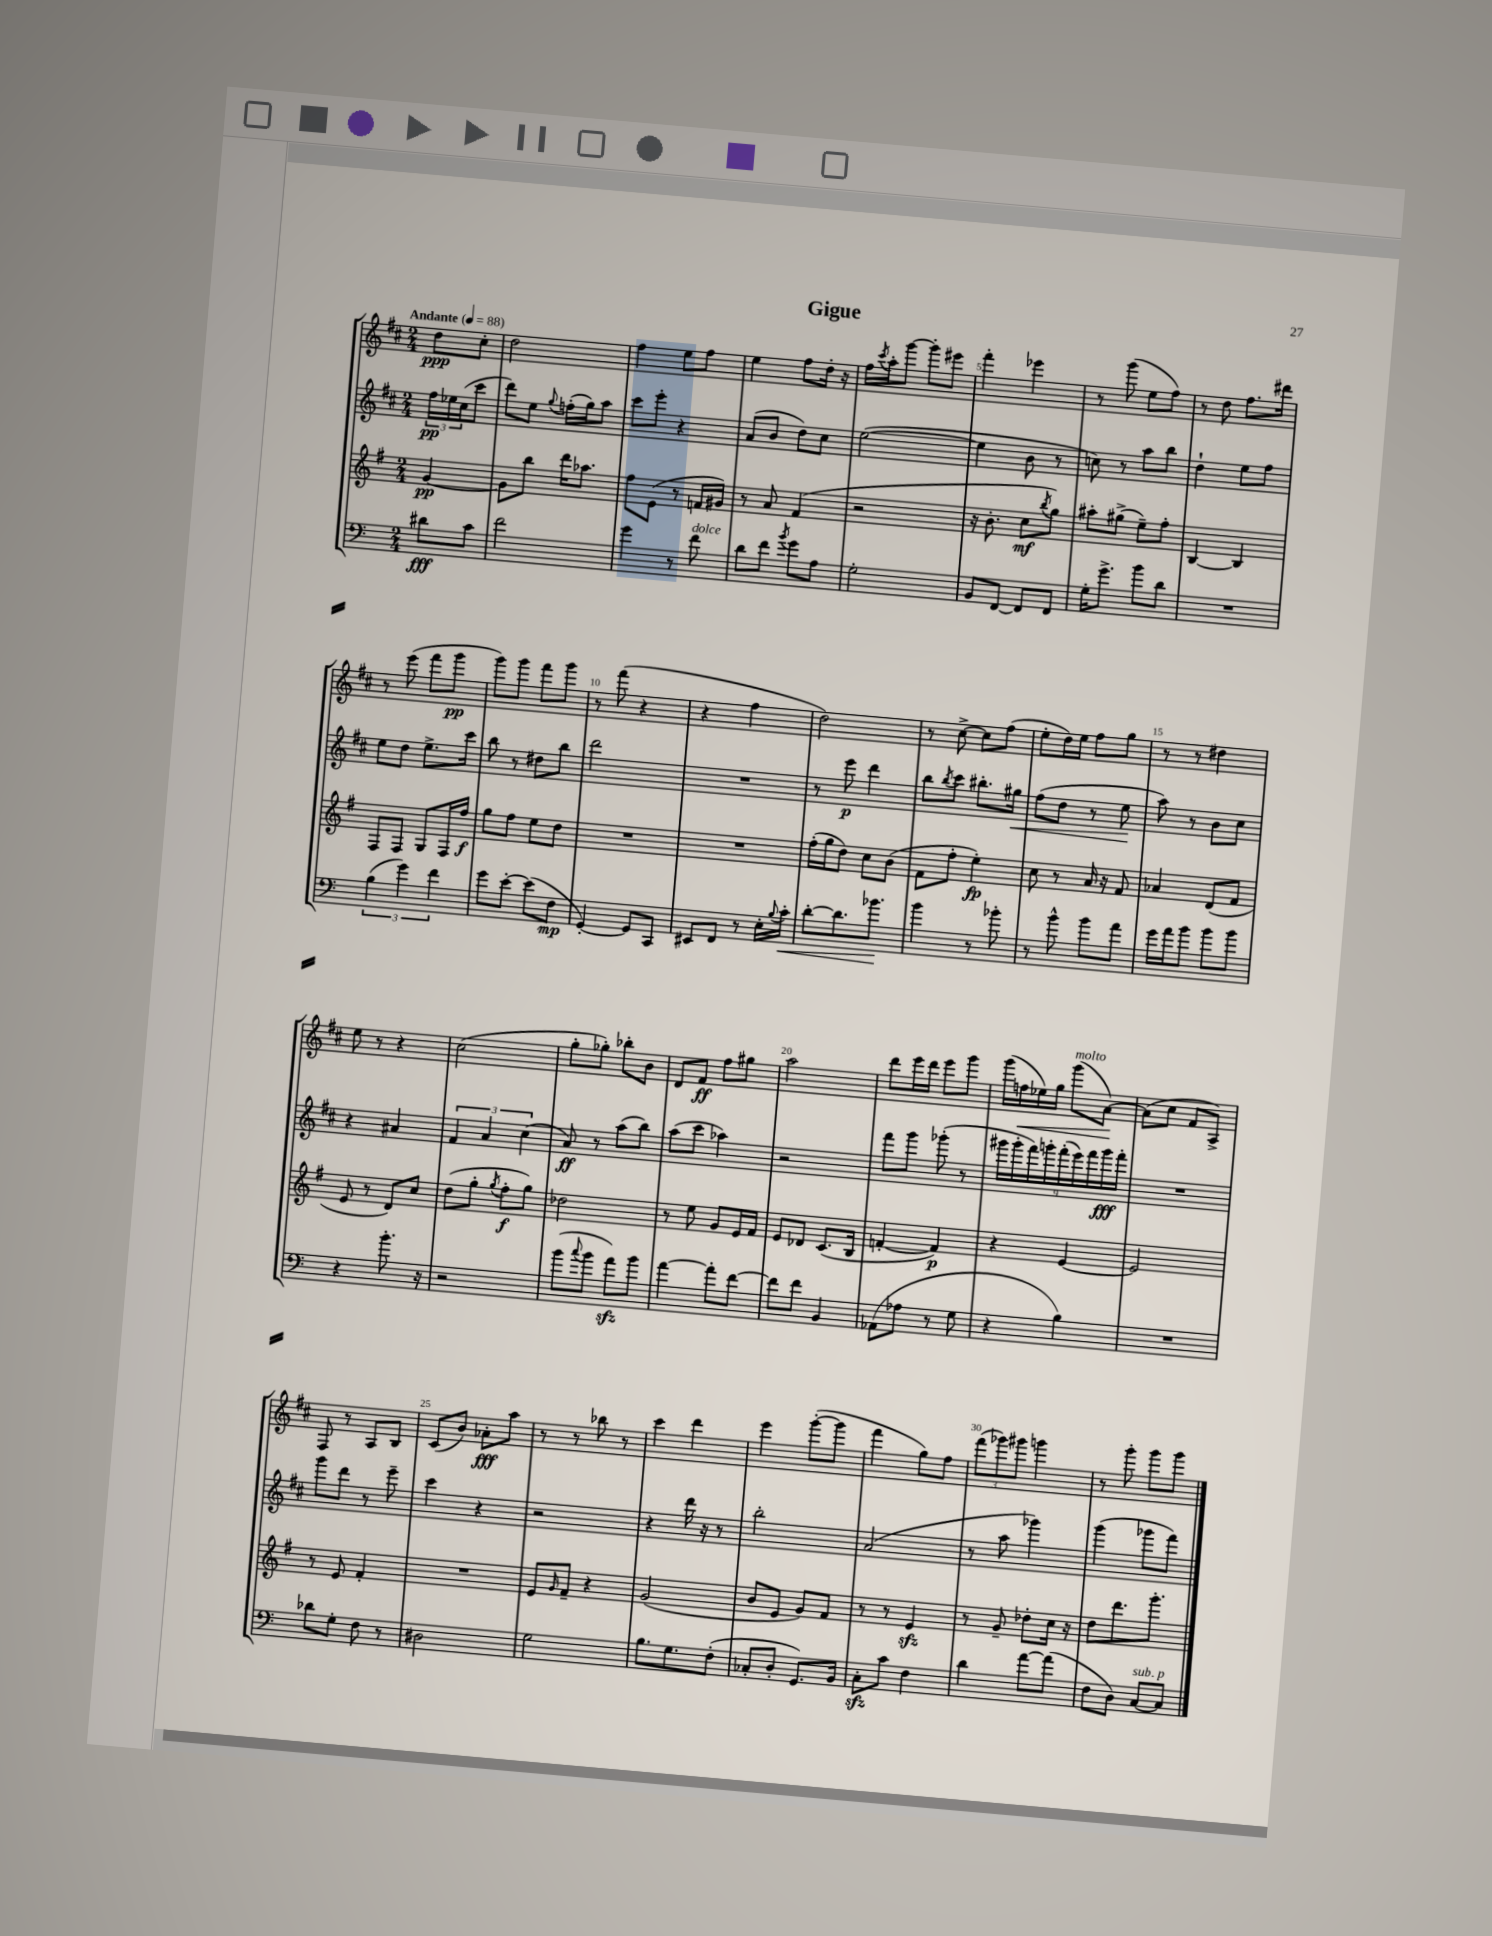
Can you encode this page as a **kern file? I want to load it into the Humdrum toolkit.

**kern	**kern	**kern	**kern
*staff4	*staff3	*staff2	*staff1
*clefF4	*clefG2	*clefG2	*clefG2
*k[]	*k[f#]	*k[f#c#]	*k[f#c#]
*M2/4	*M2/4	*M2/4	*M2/4
*MM88	*MM88	*MM88	*MM88
8d#\L	[4g/	24ff#\LL	8dd\L
.	.	24ee-\	.
.	.	(24cc#\J	.
8c\J	.	8ccc#\J	8cc#'\J
=	=	=	=
2f\	8g\]L	8ddd\L)	2dd\
.	8bb\J	8ee\J	.
.	.	8qqgg/	.
.	16ddd\LK	(16ff'\LL	.
.	8.aa-\J	16gg\J)	.
.	.	8aa\J	.
=	=	=	=
4g\	8ff#\L	8ccc#\L	4ff#\
.	(8e\J	8eee'\J	.
8r	8r	4r	8ee\L
8f\	16f/LL	.	8ff#\J
.	16g#/JJ)	.	.
=	=	=	=
8d\L	8r	(8a/L	4ee\
8f\J	8a/	8b/J	.
8qb/	.	.	.
8g\L	(4f#/	8dd\L)	8ff#\L
8A\J	.	8cc#\J	16dd'\Jk
.	.	.	16r
=	=	=	=
2G'\	2r	([2ee\	16ff#\LL
.	.	.	8qccc#/
.	.	.	16aa'\J
.	.	.	[8ggg\J
.	.	.	8ggg'\]L
.	.	.	8eee#\J
=	=	=	=
8BB/L	16r	4ee\]	4fff#'\
.	8.b'\	.	.
[8FF/J	.	.	.
8FF/]L	8cc\L	8b\	4eee-\
.	8qbb/	.	.
8FF/J	8gg\J)	8r	.
=	=	=	=
16G'\LK	8aa#'\L	8cc\)	8r
8.g^\J	.	.	.
.	(8gg#^\J	8r	(8ggg\
8b\L	8ee~\L)	8aa\L	8ee\L
8d\J	8ff#'\J	8bb\J	8ff#\J)
=	=	=	=
2r	[4B/	4dd`\	8r
.	.	.	8dd\
.	4B/]	8ee\L	8.ff#\L
.	.	8ff#\J	.
.	.	.	16ddd#\Jk
=	=	=	=
(6B\	8F#/L	8ee\L	8r
.	8F#/J	8dd\J	(8eee\
6g\)	.	.	.
.	8G/L	8.ee^\L	8fff#\L
6f\	.	.	.
.	16F#/L	.	8ggg\J
.	16ff#/JJ	16ccc#\Jk	.
=	=	=	=
8g\L	8gg\L	8bb\	8ggg\L)
[8e'\J	8ff#\J	8r	8ggg\J
(8e\]L	8ee\L	8dd#\L	8fff#\L
8F\J	8dd\J	8bb\J	8ggg\J
=	=	=	=
[4GG'/)	2r	2ddd\	8r
.	.	.	(8fff#\
8GG/]L	.	.	4r
8CC/J	.	.	.
=	=	=	=
8EE#/L	2r	2r	4r
8FF/J	.	.	.
8r	.	.	4ff#\
16E'\LL	.	.	.
8qqB/	.	.	.
16c'\JJ	.	.	.
=	=	=	=
[8d'\L	(16ff#'\LL	8r	2dd\)
.	16gg\J	.	.
8.d\]	8dd\J)	8eee\	.
.	8cc\L	4ddd\	.
8.b-\J	.	.	.
.	(8b\J	.	.
=	=	=	=
4b\	8f#\L	8bb\L	8r
.	.	8qbb/	.
.	8ff#'\J	8ccc#\J	[8cc#^\
8r	4ee'\)	8.bb#'\L	8cc#\]L
8b-'\	.	.	(8ff#\J
.	.	16gg#\Jk	.
=	=	=	=
8r	8cc\	(8ff#\L	8ee'\L
8b^^\	8r	8dd\J	16dd\L)
.	.	.	16ee\JJ
8b\L	16a/	8r	8ff#\L
.	16r	.	.
8a\J	8f#/	8ee\	8gg\J
=	=	=	=
16g\LL	4a-/	8aa\)	8r
16a\J	.	.	.
8b\J	.	8r	8r
8b\L	(8d/L	8b\L	4dd#\
8b\J	8f#/J	8cc#\J	.
=	=	=	=
4r	8e/	4r	8ee\
.	8r	.	8r
8.b'\	8d/L)	4a#/	4r
.	8cc/J	.	.
16r	.	.	.
=	=	=	=
2r	(8dd\L	6f#/	(2cc#\
.	8gg'\J	.	.
.	.	6a/	.
.	8qgg/	.	.
.	8ff#'\L	.	.
.	.	(6cc#\	.
.	8gg\J)	.	.
=	=	=	=
(8b\L	2dd-\	8a/)	8gg'\L
8qqcc/	.	.	.
8b\J	.	8r	8gg-'\J)
8a\L)	.	(8aa\L	8bb-'\L
8b\J	.	8bb\J)	8b\J
=	=	=	=
[4a\	8r	(8aa\L	8d/L
.	8ee\	8ccc#\J	8f#/J
8a'\]L	8g/L	4aa-\)	8ff#\L
[8f\J	16e/L	.	8gg#\J
.	16f#/JJ	.	.
=	=	=	=
8f\]L	8e/L	2r	2aa\
8f\J	8d-/J	.	.
4BB/	(8.c/L	.	.
.	16B/Jk	.	.
=	=	=	=
(8AA-\L	[4f'/	8fff#\L	8ddd\L
8A-\J	.	8ggg\J	16eee\L
.	.	.	16ddd\JJ
8r	4f/])	(8ggg-'\	8eee\L
8G\	.	8r	8ggg\J
=	=	=	=
4r	4r	18ggg#\LL	(16ggg\LL
.	.	18ggg#'\	.
.	.	.	16ff\
.	.	18fff#\)	.
.	.	.	16ee-\)
.	.	18ggg'\	.
.	.	.	16gg\JJ
.	.	(18fff#'\	.
4B\)	[4e/	.	(8ggg\L
.	.	18eee\)	.
.	.	18fff#\	.
.	.	.	[8a\J)
.	.	18ggg\	.
.	.	18fff#'\JJ	.
=	=	=	=
2r	2e/]	2r	(8a\]L
.	.	.	8cc#\J
.	.	.	8f#/L
.	.	.	8A^/J)
=	=	=	=
8d-\L	8r	8ggg\L	8F#/
8G'\J	8e/	8ddd\J	8r
8F\	4f#'/	8r	8A/L
8r	.	8eee~\	8B/J
=	=	=	=
2D#\	2r	4ccc#\	(8c#/L
.	.	.	8b/J)
.	.	4r	8a-'\L
.	.	.	8aa\J
=	=	=	=
2G\	8e/L	2r	8r
.	16qqg/	.	.
.	8f#~/J	.	8r
.	4r	.	8bb-\
.	.	.	8r
=	=	=	=
8.B\L	(2g/	4r	4ccc#\
8.G\	.	.	.
.	.	16ddd\	4ddd\
.	.	16r	.
(8F'\J	.	8r	.
=	=	=	=
8C-'/L	8b/L	2bb'\	4eee\
8D'/J	8e/J	.	.
8.GG/L)	8g/L)	.	([8ggg'\L
.	8f#/J	.	8ggg\]J
16BB/Jk	.	.	.
=	=	=	=
8C'\L	8r	(2a/	4fff#\
8c\J	8r	.	.
4F\	4e/	.	8gg\L)
.	.	.	8ff#\J
=	=	=	=
4d\	8r	8r	(12fff#\L
.	.	.	12ggg-\)
.	8g~/	8aa\	.
.	.	.	12ggg#\J
[8a\L	8dd-'\L	4ggg-\)	4ggg\
(8a\]J	16cc\Jk	.	.
.	16r	.	.
=	=	=	=
8F\L	8dd\L	(4ggg\	8r
8D\J)	8.ddd\	.	8ggg'\
[8C/L	.	8ggg-\L	8ggg\L
.	8.ggg'\J	.	.
8C/]J	.	8fff#\J)	8ggg\J
==	==	==	==
*-	*-	*-	*-
